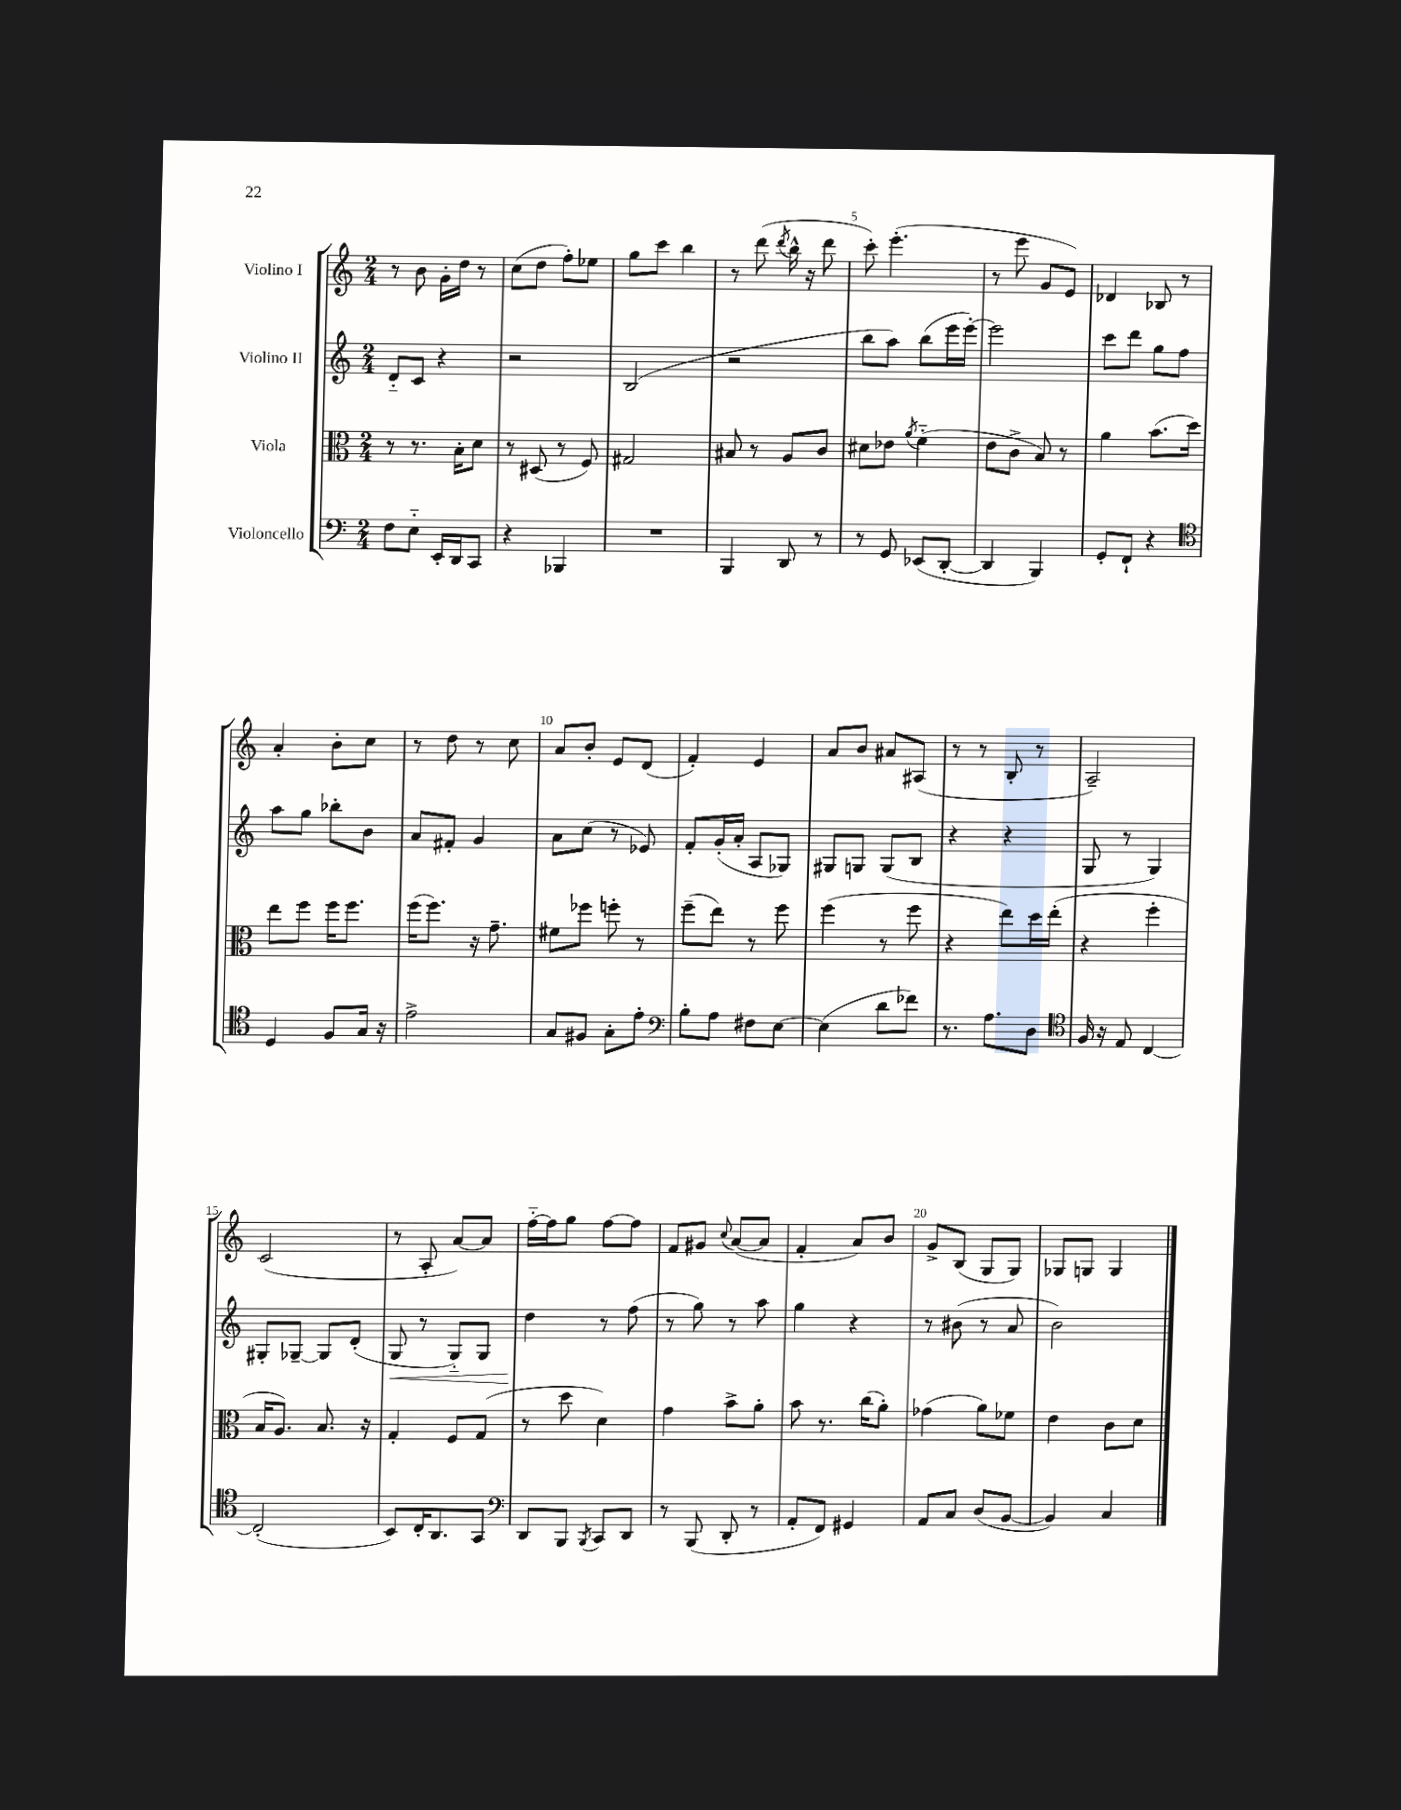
<<
\new StaffGroup <<
\new Staff = "s0" \with { instrumentName = "Violino I" } {
    \clef treble \key c \major \numericTimeSignature \time 2/4
    r8 b'8 g'16-. d''16 r8 |
    c''8( d''8 f''8-.) ees''8 |
    g''8 c'''8 b''4 |
    r8 d'''8( \acciaccatura { d'''8 } b''16-^ r16 d'''8 |
    c'''8-.) e'''4.-.( |
    r8 e'''8 g'8 e'8) |
    des'4 bes8 r8 |
    a'4-. b'8-. c''8 |
    r8 d''8 r8 c''8 |
    a'8 b'8-. e'8 d'8( |
    f'4-.) e'4 |
    a'8 b'8 ais'8 ais8( |
    r8 r8 b8-. r8 |
    a2--) |
    c'2( |
    r8 a8-. a'8~) a'8 |
    f''16~-_ f''16 g''8 f''8~ f''8 |
    f'8 gis'8 \appoggiatura { c''8 } a'8~( a'8 |
    f'4-. a'8) b'8 |
    g'8-> b8( g8 g8) |
    ges8 g8 g4 \bar "|." |
}
\new Staff = "s1" \with { instrumentName = "Violino II" } {
    \clef treble \key c \major \numericTimeSignature \time 2/4
    d'8-_ c'8 r4 |
    r2 |
    b2( |
    r2 |
    b''8 a''8) b''8( e'''16 e'''16~-.) |
    e'''2 |
    c'''8 d'''8 g''8 f''8 |
    a''8 g''8 bes''8-. b'8 |
    a'8 fis'8-. g'4 |
    a'8 c''8( r8 ees'8) |
    f'8-. g'16-.( a'16-. a8 ges8) |
    gis8 g8 g8( b8 |
    r4 r4 |
    g8 r8 g4) |
    gis8-. ges8~-- ges8 d'8-.( |
    g8\< r8 g8-_) g8 |
    d''4\! r8 f''8( |
    r8 g''8) r8 a''8 |
    g''4 r4 |
    r8 bis'8( r8 a'8 |
    b'2) \bar "|." |
}
\new Staff = "s2" \with { instrumentName = "Viola" } {
    \clef alto \key c \major \numericTimeSignature \time 2/4
    r8 r8. b16-. d'8 |
    r8 dis8( r8 f8) |
    gis2 |
    bis8 r8 a8 c'8 |
    dis'8 ees'8 \acciaccatura { a'8 } f'4-_( |
    e'8 c'8-> b8) r8 |
    a'4 b'8.( d''16) |
    e''8 f''8 f''16 f''8. |
    f''16( f''8.) r16 g'8.-- |
    fis'8 fes''8 f''8-. r8 |
    f''8--( e''8) r8 f''8 |
    f''4( r8 f''8 |
    r4 e''8) d''16 e''16-.( |
    r4 f''4-. |
    b16 a8.) b8. r16 |
    g4-. f8 g8( |
    r8 d''8 d'4) |
    g'4 b'8-> a'8-. |
    b'8 r8. c''16( a'8-.) |
    ges'4( a'8) fes'8 |
    e'4 c'8 d'8 \bar "|." |
}
\new Staff = "s3" \with { instrumentName = "Violoncello" } {
    \clef bass \key c \major \numericTimeSignature \time 2/4
    f8 e8-_ e,16-. d,16 c,8 |
    r4 bes,,4 |
    R2 |
    b,,4 d,8 r8 |
    r8 g,8 ees,8( d,8~-. |
    d,4 b,,4) |
    g,8-. f,8-! r4 |
    \clef tenor d4 f8 g16 r16 |
    e'2-> |
    g8 fis8 g8-. e'8-. |
    \clef bass b8-. a8 fis8 e8~ |
    e4( d'8 fes'8) |
    r8. a8. d8 |
    \clef tenor f16 r16 e8 c4~ |
    c2-.( |
    b,8) c16-. a,8. g,8 |
    \clef bass d,8 b,,8 \acciaccatura { b,,8 } c,8 d,8 |
    r8 b,,8( d,8-. r8 |
    a,8-. f,8) gis,4 |
    a,8 c8 d8( b,8~ |
    b,4) c4 \bar "|." |
}
>>
>>
\layout { \context { \Score \override BarNumber.break-visibility = ##(#f #t #t) barNumberVisibility = #(every-nth-bar-number-visible 5) } }
